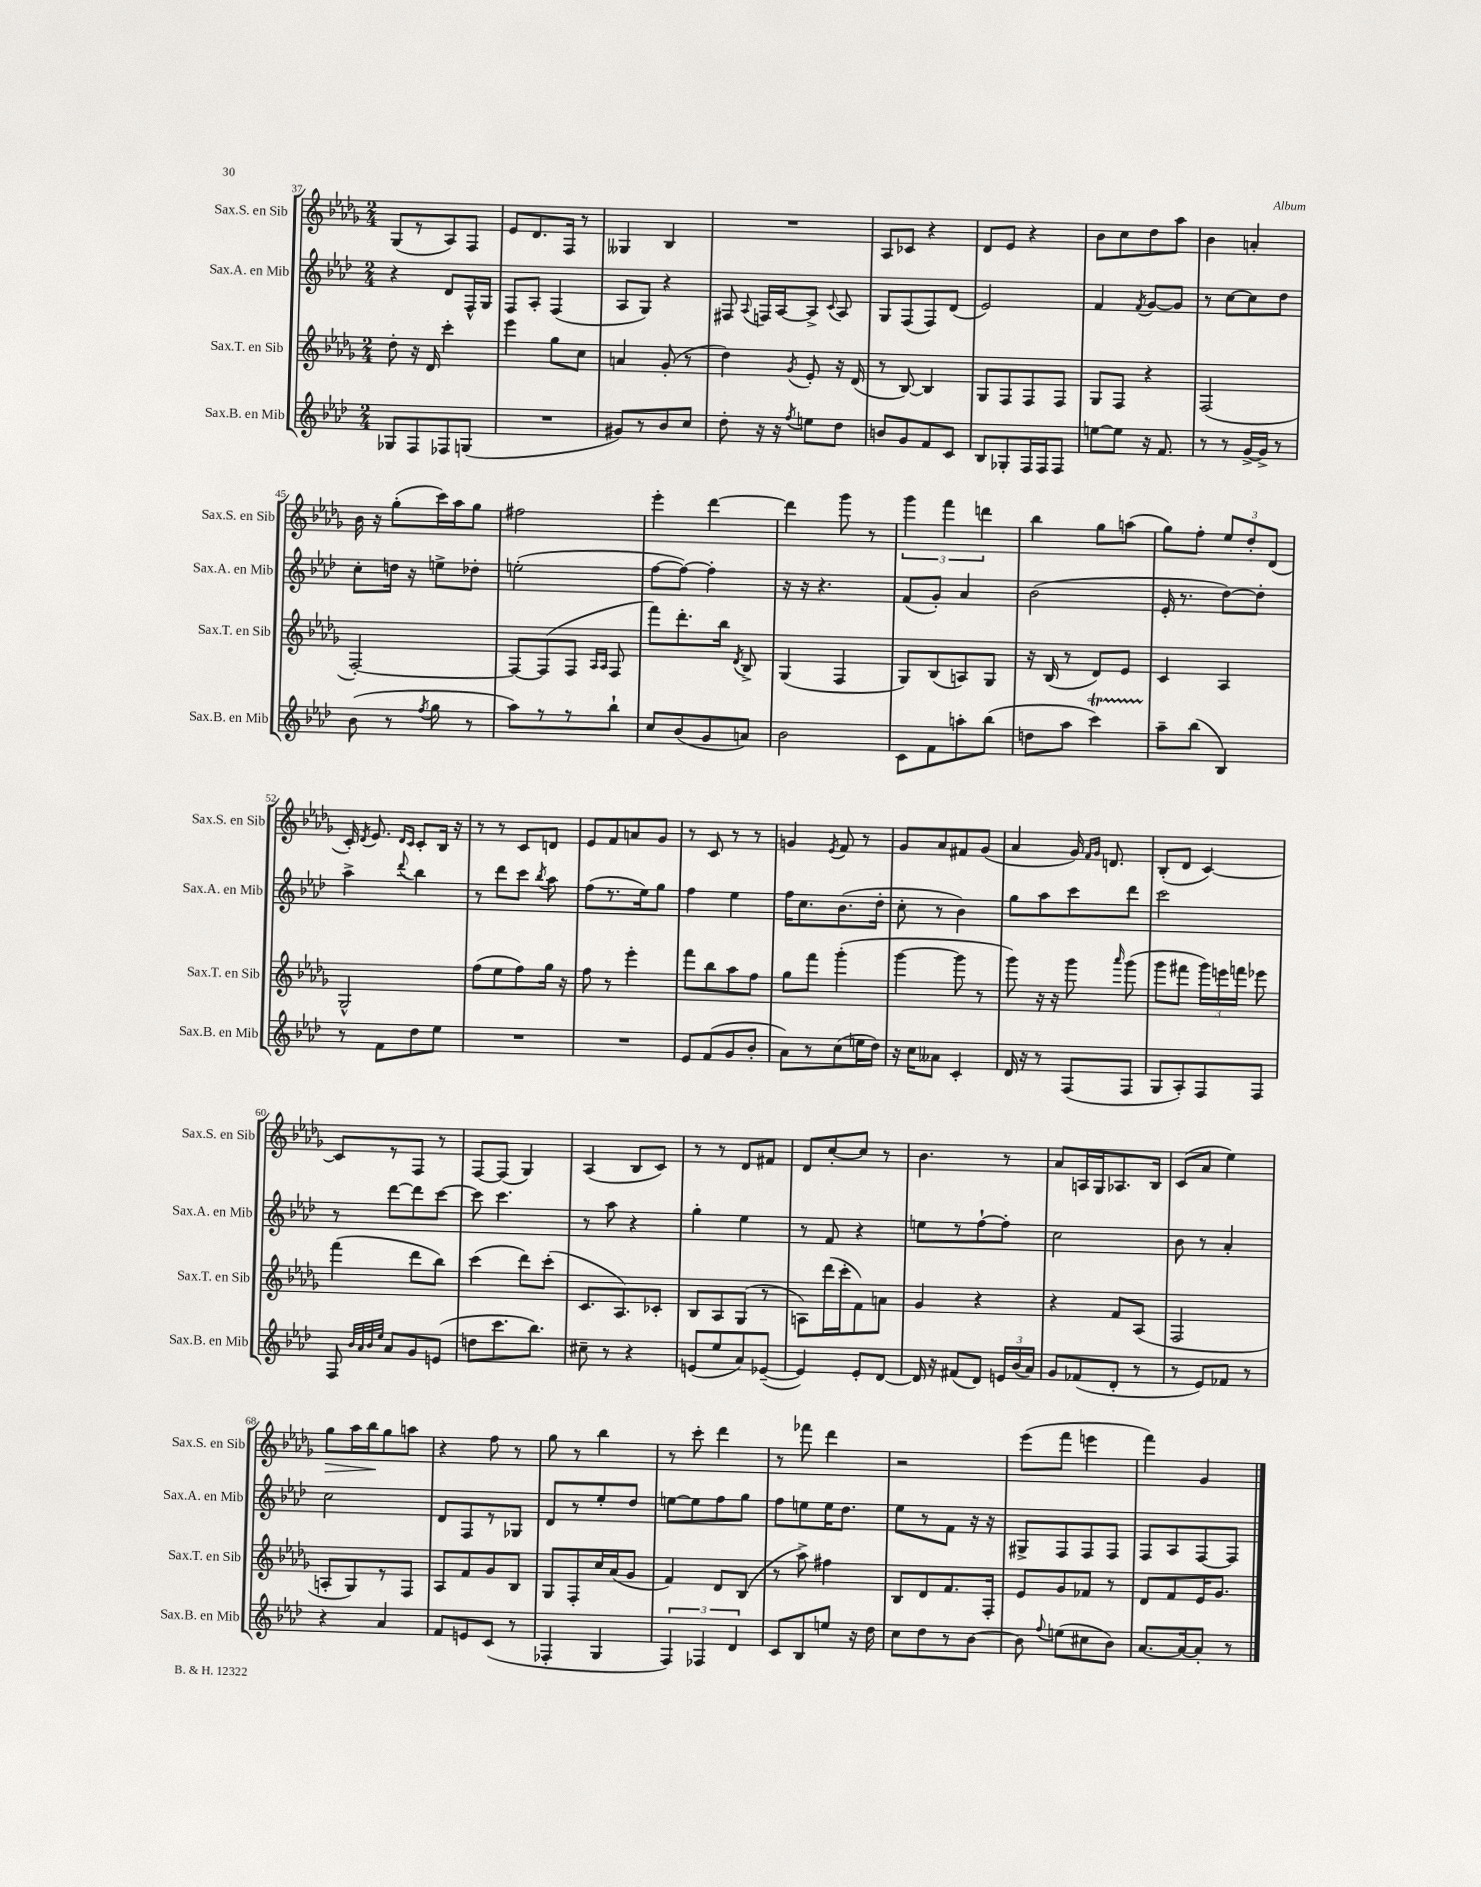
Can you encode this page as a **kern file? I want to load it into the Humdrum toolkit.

**kern	**kern	**kern	**kern	**dynam
*part4	*part3	*part2	*part1	*part1
*staff4	*staff3	*staff2	*staff1	*staff1
*I"Sax.B. en Mib	*I"Sax.T. en Sib	*I"Sax.A. en Mib	*I"Sax.S. en Sib	*
*I'Sax.B. en Mib	*I'Sax.T. en Sib	*I'Sax.A. en Mib	*I'Sax.S. en Sib	*
*clefG2	*clefG2	*clefG2	*clefG2	*
*k[b-e-a-d-]	*k[b-e-a-d-g-]	*k[b-e-a-d-]	*k[b-e-a-d-g-]	*
*M2/4	*M2/4	*M2/4	*M2/4	*
=37	=37	=37	=37	=37
8G-X/L	8dd-'\	4r	(8G-/L	.
8F/	16r	.	8r	.
.	16d-/	.	.	.
8F-X/	4ccc'\	8d-/L	8A-/)	.
(8Gn/J	.	16F^^/L	8F/J	.
.	.	16G/JJ	.	.
=38	=38	=38	=38	=38
2r	4eee-\	8F/L	8e-/L	.
.	.	8A-'/J	8.d-/	.
.	8gg-\L	(4F/	.	.
.	.	.	16F/Jk	.
.	8cc\J	.	8r	.
=39	=39	=39	=39	=39
8g#X/L)	4an/	8A-/L	4G--X/	.
8r	.	8G/J)	.	.
8b-/	(8g-'/	4r	4B-/	.
8cc/J	8r	.	.	.
=40	=40	=40	=40	=40
8dd-'\	4dd-\)	8F#X/	2r	.
.	.	8qqA-/	.	.
16r	.	16Fn/LL	.	.
16r	.	[16A-/J	.	.
8qff/	8qg-/	.	.	.
8een\L	8e-'/	8A-^/J]	.	.
.	.	8qqc/	.	.
8dd-\J	16r	8A-/	.	.
.	(16d-/	.	.	.
=41	=41	=41	=41	=41
8bn/L	8r	8G/L	8A-/L	.
8g/	[8B-/)	(8F/	8c-X/J	.
8f/	4B-/]	8F/)	4r	.
8c/J	.	(8d-/J	.	.
=42	=42	=42	=42	=42
8B-/L	8G-/L	2e-/)	8d-/L	.
8G-X'/	8F/	.	8e-/J	.
16F/L	8F/	.	4r	.
16F/J	.	.	.	.
8F/J	8F/J	.	.	.
=43	=43	=43	=43	=43
[8een\L	8G-/L	4f/	8b-\L	.
8ee\J]	8F/J	.	8cc\	.
.	.	8qf/	.	.
16r	4r	[8g/L	8dd-\	.
8.f/	.	.	.	.
.	.	8g/J]	8aa-\J	.
=44	=44	=44	=44	=44
8r	(2F/	8r	4b-\	.
8r	.	[8cc\L	.	.
[16g^/LL	.	8cc\]	4an'/	.
16g^/JJ]	.	.	.	.
8r	.	8dd-\J	.	.
!!LO:LB:g=z
=45	=45	=45	=45	=45
(8b-\	[2F'/)	8cc'\L	16b-\	.
.	.	.	16r	.
8r	.	16ddn\Jk	(8gg-'\L	.
.	.	16r	.	.
8qff/	.	.	.	.
8gg\	.	8een^\L	16ccc\L)	.
.	.	.	16aa-\J	.
8r	.	8dd-X'\J	8gg-\J	.
=46	=46	=46	=46	=46
8aa-\L)	8F/L_	(2een'\	2ff#X\	.
8r	(8F/]	.	.	.
8r	8F/J	.	.	.
.	16qqA-/LL	.	.	.
.	16qqA-/JJ	.	.	.
8bb-`\J	8F/	.	.	.
=47	=47	=47	=47	=47
8cc/L	8fff\L)	[8ff\L	4eee-'\	.
(8b-/	8.ddd-'\	8ff\J_)	.	.
8g/	.	4ff'\]	[4ddd-\	.
.	16bb-\Jk	.	.	.
.	8qd-/	.	.	.
8an/J)	8B-^/	.	.	.
=48	=48	=48	=48	=48
2b-\	(4G-/	16r	4ddd-\]	.
.	.	16r	.	.
.	.	4.r	.	.
.	4F/	.	8ggg-\	.
.	.	.	8r	.
=49	=49	=49	=49	=49
8c\L	8G-/L)	(8f/L	6ggg-\	.
8f\	(8B-/	8g'/J)	.	.
.	.	.	6fff\	.
8aan'\	8An/)	4a-/	.	.
.	.	.	6dddn\	.
(8bb-\J	8G-/J	.	.	.
=50	=50	=50	=50	=50
8ddn\L	16r	(2b-\	4bb-\	.
.	(16B-/	.	.	.
8aa-\J	8r	.	.	.
4ccct\)	8d-/L)	.	8gg-\L	.
.	8e-/J	.	(8aan\J	.
=51	=51	=51	=51	=51
8aa-~\L	4c/	16e-'/	8gg-\L)	.
.	.	8.r	.	.
(8bb-\J	.	.	8ff'\J	.
4B-/)	4A-/	[8dd-\L)	12ee-/L	.
.	.	.	12dd-'/	.
.	.	8dd-'\J]	.	.
.	.	.	(12d-/J	.
!!LO:LB:g=z
=52	=52	=52	=52	=52
8r	2G-^^/	4aa-^\	16c'/)	.
.	.	.	8qd-/	.
.	.	.	8.e-/	.
8f\L	.	.	.	.
.	.	.	16qqd-/LL	.
.	.	8qqddd-/	16qqc/JJ	.
8dd-\	.	4bb-\	8c'/L	.
8ee-\J	.	.	16B-/Jk	.
.	.	.	16r	.
=53	=53	=53	=53	=53
2r	(8ff\L	8r	8r	.
.	8ee-\	8ddd-\L	8r	.
.	8ff\)	8ccc\J	8c/L	.
.	.	8qbb-/	.	.
.	16gg-\Jk	8aa-\	8dn/J	.
.	16r	.	.	.
=54	=54	=54	=54	=54
2r	8ff\	(8ff\L	8e-/L	.
.	8r	8.r	8f/	.
.	4eee-'\	.	8an/	.
.	.	16ee-\k)	.	.
.	.	8gg\J	8g-/J	.
=55	=55	=55	=55	=55
8e-/L	8fff\L	4ff\	8r	.
(8f/	8bb-\	.	8c/	.
8g/	8aa-\	4ee-\	8r	.
8b-'/J	8ff\J	.	8r	.
=56	=56	=56	=56	=56
8a-\L)	8gg-\L	16ff\KL	4gn/	.
.	.	8.cc\	.	.
8r	8fff\J	.	.	.
.	.	.	8qe-/	.
(8cc\	(4ggg-'\	(8.b-\	8f/	.
16een\L	.	.	8r	.
16dd-\JJ)	.	16dd-'\Jk	.	.
=57	=57	=57	=57	=57
16r	[4ggg-\	8cc'\	8g-/L	.
16cc\KL	.	.	.	.
8a--X\J	.	8r	8a-/	.
4c'/	8ggg-\]	4b-\)	8f#X/	.
.	8r	.	(8g-/J	.
=58	=58	=58	=58	=58
16d-/	8ggg-\)	8gg\L	4a-/	.
16r	.	.	.	.
8r	16r	8aa-\	.	.
.	16r	.	.	.
(8F/L	8ggg-\	8ccc\	16g-/)	.
.	.	.	16qqf/LL	.
.	.	.	16qqg-/JJ	.
.	.	.	8.dn/	.
.	16qqaaa-/	.	.	.
8F/J	(8ggg-\	8ddd-\J	.	.
=59	=59	=59	=59	=59
8G/L	8ggg-\L	2ccc\	(8B-'/L	.
8A-'/)	8fff#X\J	.	8d-/J	.
8F/	24ggg-\LL)	.	[4c/)	.
.	24eeen\	.	.	.
.	24fffn\JJ	.	.	.
8F/J	8eee-X\	.	.	.
!!LO:LB:g=z
=60	=60	=60	=60	=60
8F/	(4fff\	8r	8c/L]	.
32qqb-/LLL	.	.	.	.
32qqa-/	.	.	.	.
32qqb-/	.	.	.	.
32qqee-/JJJ	.	.	.	.
8a-/L	.	[8ddd-\L	8r	.
8g/	8ddd-\L	8ddd-\]	8F/J	.
(8en/J	8bb-\J)	[8ccc\J	8r	.
=61	=61	=61	=61	=61
8ddn\L	(4ccc\	8ccc\]	[8F/L	.
8.ccc\	.	4.ccc\	(8F/J]	.
.	8ddd-\L)	.	4G-/)	.
8.bb-\J)	.	.	.	.
.	(8ccc'\J	.	.	.
=62	=62	=62	=62	=62
8cc#X~\	8.c/L	8r	(4A-/	.
8r	.	8aa-\	.	.
.	8.A-/)	.	.	.
4r	.	4r	8B-/L	.
.	8c-X'/J	.	8c/J)	.
=63	=63	=63	=63	=63
(8en/L	8B-/L	4gg'\	8r	.
8ee-/	8A-/	.	8r	.
8a-/)	(8G-/J	4ee-\	8d-/L	.
([8e-X~/J	8r	.	8f#X/J	.
=64	=64	=64	=64	=64
4e-/])	8An\L)	8r	8d-/L	.
.	(16ddd-\L	8f/	[8cc'/	.
.	16ccc'\J	.	.	.
8e-'/L	8f\)	4r	8cc/J]	.
[8d-/J	8an\J	.	8r	.
=65	=65	=65	=65	=65
16d-/]	4g-/	8een\L	4.b-\	.
16r	.	.	.	.
(8f#X/L	.	8r	.	.
8d-/J)	4r	[8ff`\	.	.
24en/LL	.	8ff'\J]	8r	.
(24b-/	.	.	.	.
24a-/JJ)	.	.	.	.
=66	=66	=66	=66	=66
8g/L	4r	2cc\	8a-/L	.
(8f-X/	.	.	16An/L	.
.	.	.	16G-/J	.
8d-'/J	8f/L	.	8.A-X/	.
8r	(8A-/J	.	.	.
.	.	.	16B-/Jk	.
=67	=67	=67	=67	=67
8r	2F/	8b-\	(8c/L	.
8e-/L)	.	8r	8a-/J	.
8f-X/J	.	4a-'/	4ee-\)	.
8r	.	.	.	.
!!LO:LB:g=z
=68	=68	=68	=68	=68
!	!	!	!	!LO:HP:b
4r	8An'/L	2cc\	8gg-\L	>
.	8G-/)	.	16aa-\L	.
.	.	.	16bb-\J	.
4a-/	8r	.	8gg-\	]
.	8F/J	.	8aan\J	.
=69	=69	=69	=69	=69
8f/L	8A-/L	8d-/L	4r	.
8en/	8f/	8F/	.	.
(8c/J	8g-/	8r	8ff\	.
8r	8B-/J	8G-X/J	8r	.
=70	=70	=70	=70	=70
4F-X'/	8G-/L	8d-/L	8gg-\	.
.	8F'/	8r	8r	.
4G/	16cc/L	8ee-'/	4bb-\	.
.	(16a-/J	.	.	.
.	8g-/J	8dd-/J	.	.
=71	=71	=71	=71	=71
6F/)	4f/)	[8een\L	8r	.
.	.	8ee\]	8ccc'\	.
6F-X/	.	.	.	.
.	8d-/L	8ff\	4ddd-\	.
6d-/	.	.	.	.
.	(8B-/J	8gg\J	.	.
=72	=72	=72	=72	=72
8c/L	8r	8ff\L	8r	.
8B-/	8aa-^\)	8een\	8fff-X\	.
8een/J	4ff#X\	16ee\K	4ddd-\	.
.	.	8.dd-\J	.	.
16r	.	.	.	.
16dd-\	.	.	.	.
=73	=73	=73	=73	=73
8cc\L	8B-/L	8ee-\L	2r	.
8dd-\	8d-/	8r	.	.
8r	8.f/	8f\J	.	.
[8b-\J	.	16r	.	.
.	16F'/Jk	16r	.	.
=74	=74	=74	=74	=74
8b-\]	8e-/L	8G#X^/L	(8eee-\L	.
8qqff/	.	.	.	.
(8een\L	8g-/	8F/	8fff\J	.
8cc#X\	8f-X/J	8F/	4eeen\	.
8b-\J)	8r	8F/J	.	.
=75	=75	=75	=75	=75
[8.a-/L	8d-/L	8F/L	4fff\)	.
.	8f/	8A-/	.	.
16a-/k_	.	.	.	.
8a-'/J]	16e-/K	[8F/	4g-/	.
.	8.g-/J	.	.	.
8r	.	8F/J]	.	.
==	==	==	==	==
*-	*-	*-	*-	*-
